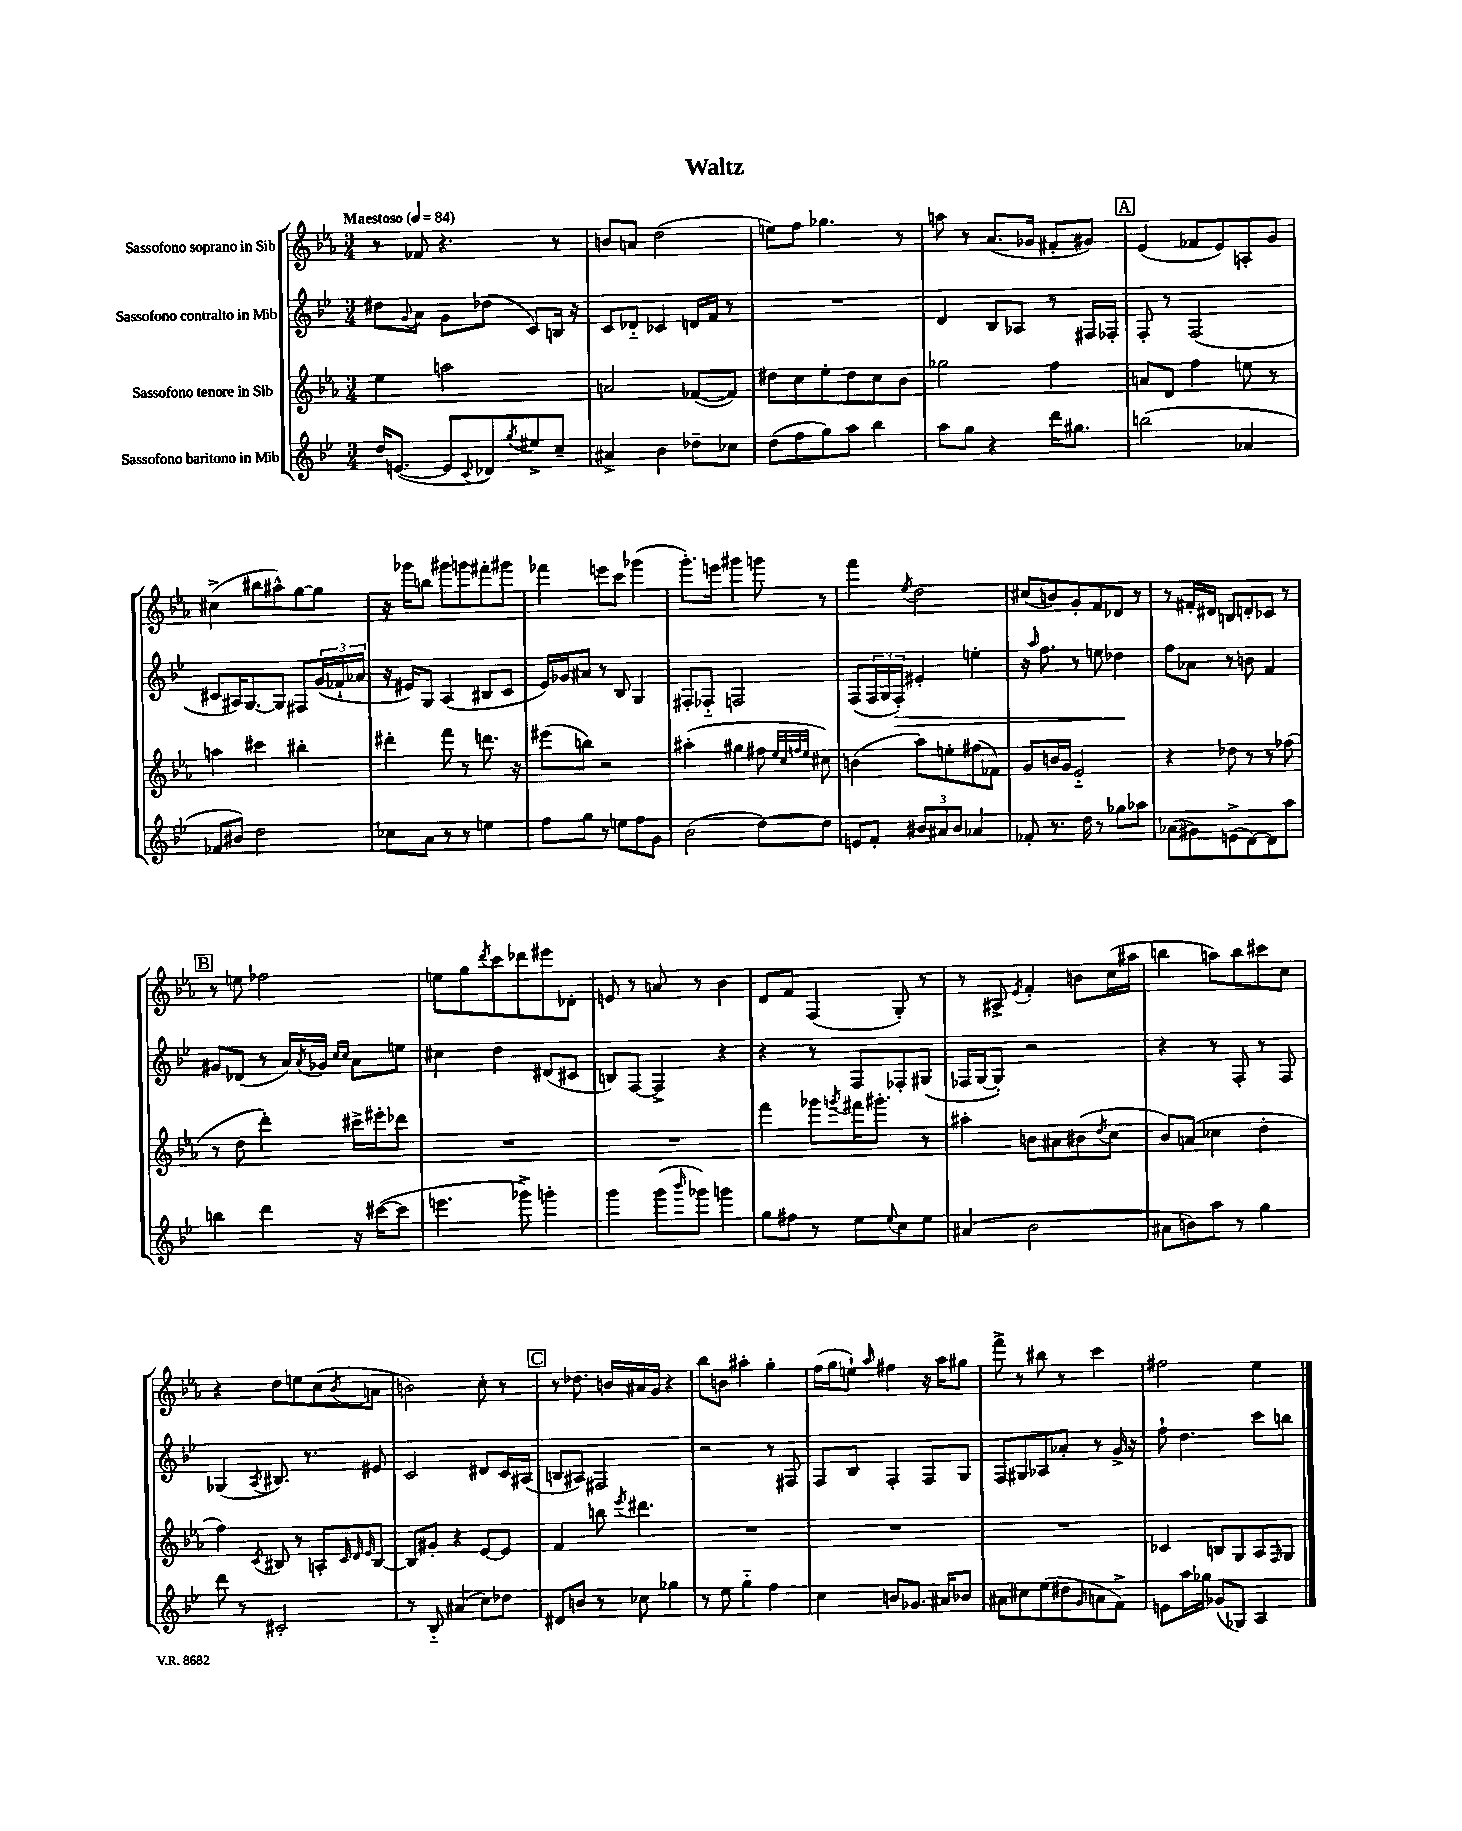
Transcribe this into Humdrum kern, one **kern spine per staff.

**kern	**kern	**kern	**kern
*staff4	*staff3	*staff2	*staff1
*clefG2	*clefG2	*clefG2	*clefG2
*k[b-e-]	*k[b-e-a-]	*k[b-e-]	*k[b-e-a-]
*M3/4	*M3/4	*M3/4	*M3/4
*MM84	*MM84	*MM84	*MM84
16dd	4ee-	8dd#	8r
([8.e	.	.	.
.	.	8qqg	.
.	.	8a	8f-
8e]	2aa	8g	4.r
8qqc	.	.	.
8d-)	.	(8dd-	.
8qgg	.	.	.
8ee#^	.	8c)	.
8cc~	.	16B	8r
.	.	16r	.
=	=	=	=
4a#^	2a	8c	8b
.	.	8d-'~	8a
4b-	.	4c-	(2dd
8dd-~	([8f-	16d	.
.	.	16f	.
8cc-	8f-])	8r	.
=	=	=	=
(8dd	8dd#	2.r	8ee)
8ff	8cc	.	8ff
8gg)	8ee-'	.	4.gg-
8aa	8dd#	.	.
4bb-	8cc	.	.
.	8b-	.	8r
=	=	=	=
8aa	2gg-	4d	8aa
8gg	.	.	8r
4r	.	8B-	(8.a-
.	.	8A-	.
.	.	.	16g-
16ddd	4ff	8r	8f#'
8.gg#	.	.	.
.	.	16F#	8g#)
.	.	16F-'	.
=	=	=	=
(2bb	8a	8F'	(4e-
.	8d	8r	.
.	4ff	(2F	8f-
.	.	.	8e-)
4a-	8ee	.	8A'
.	8r	.	8g
=	=	=	=
8f-	4aa	8c#	(4cc#^
8b#)	.	16A#)	.
.	.	[8.G	.
2dd	4ccc#	.	8bb#
.	.	8G]	8aa#^^)
.	4bb#'	8F#	[8gg
.	.	(24g	8gg]
.	.	24f-`	.
.	.	24a-	.
=	=	=	=
8cc-	4ddd#'	16r	16r
.	.	16e#)	16ggg-
8a	.	8G	8bb
8r	8fff	(4A	8ggg#
8r	8r	.	8ggg
4ee	8.ddd	8B#	8fff#'
.	.	8c	8ggg#
.	16r	.	.
=	=	=	=
8ff	(8eee#	16e-)	4fff-
.	.	16g-	.
8gg	8bb)	8a#	.
8r	2r	8r	8eee
8ee	.	8B-	8ccc
8ff	.	4G	(4ggg-
8g	.	.	.
=	=	=	=
(2b-	(4aa#'	8F#'	8.ggg')
.	.	8F-'~	.
.	.	.	16eee
.	4gg#	2F	4ggg#
[8dd)	8ff#	.	8ggg
.	32qqee-	.	.
.	32qqcc	.	.
.	32qqff	.	.
.	32qqee-	.	.
8dd]	8cc#)	.	8r
=	=	=	=
8e	(4b	(8F	4fff
8f'	.	24F	.
.	.	24G	.
.	.	24F')	.
.	.	.	8qee-
12b#	8aa-)	4e#'	2dd
12a#	.	.	.
.	8ee'	.	.
12b#	.	.	.
4a-	(8ff#	4ee'	.
.	8f-)	.	.
=	=	=	=
8f-'	8g	16r	(8cc#
.	.	16qqaa	.
.	.	8.ff	.
8.r	16b	.	8b)
.	16g	.	.
.	2e-'~	8r	8g'
16dd	.	.	.
8r	.	8ee	8f
8gg-	.	4dd-	8d-
8aa-	.	.	8r
=	=	=	=
(8a-	4r	8ff	8r
8g#)	.	8a-	16f#'
.	.	.	16d#
(8e^	8dd-	8r	8B
[8d)	8r	8b	8d'
8d]	8r	4f	8c-
8aa	(8ff-	.	8r
=	=	=	=
4bb	8r	8g#	8r
.	8dd	(8d-	8ee
4ddd	4ddd')	8r	2ff-
.	.	16a)	.
.	.	8qa	.
.	.	16g-	.
.	.	16qqcc	.
.	.	16qqcc	.
16r	16ccc#^	8a	.
([16ccc#	16eee#'	.	.
8ccc#]	8ddd-	8ee	.
=	=	=	=
4.eee	2.r	4cc#	8ee
.	.	.	8gg
.	.	.	8qddd
.	.	4dd	8ccc
8ggg-^)	.	.	8ddd-
4ggg'	.	(8d#	8eee#
.	.	8c#	8d-'
=	=	=	=
4ggg	2.r	8B)	8e
.	.	[8F	8r
(8ggg	.	4F^]	8a
16qqbbb-	.	.	.
8ggg-)	.	.	8r
4ggg	.	4r	4b-
=	=	=	=
8gg	4fff	4r	8d
8ff#	.	.	8f
8r	8ggg-	8r	(4F
.	8qggg	.	.
8ee-	16fff#	8F	.
.	8.ggg#'	.	.
8qqee-	.	.	.
8cc	.	8F-'	8G')
8ee-	8r	(8G#	8r
=	=	=	=
(4a#	4aa#'	16F-	8r
.	.	[16G	.
.	.	8G'])	8A#^
.	.	.	8qe-
2b-	8b	2r	4f'
.	8a#	.	.
.	(8b#	.	8b
.	8qdd	.	.
.	8cc	.	(16cc
.	.	.	16aa#
=	=	=	=
8a#	8b-)	4r	4bb
8b)	(8a	.	.
8aa	4cc-	8r	8aa)
8r	.	8F'	8bb
4gg	4dd'	8r	8ccc#
.	.	8F	8cc
=	=	=	=
8ddd	4ff)	(4G-	4r
8r	.	.	.
.	8qc	8qA	.
2c#'	8B#	8.B#)	8dd
.	8r	.	8ee
.	.	8.r	.
.	8A'	.	(8cc
.	32qqc	.	.
.	32qqd	.	.
.	32qqe-	.	8qb-
.	[8B#	8e#	8a
=	=	=	=
8r	8B#]	2c	2b)
8B-'~	8g#'	.	.
(4a#	4r	.	.
8cc)	[8e-	8d#	8cc'
8dd-	8e-]	16c	8r
.	.	(16A#	.
=	=	=	=
8d#	4f	8B	8r
8b	.	8A#)	8.dd-
8r	8bb	2F#	.
.	.	.	16b
.	8qeee-	.	.
8cc-	4.ddd#	.	16a#
.	.	.	16g
4gg-	.	.	4r
=	=	=	=
8r	2.r	2r	8bb-
8ee-	.	.	8b
4gg'~	.	.	4aa#'
4ff	.	8r	4gg'
.	.	8F#	.
=	=	=	=
4cc	2.r	8F	(16ff
.	.	.	16gg
.	.	8B-	8ee`)
.	.	.	16qqaa-
8b	.	4F'	4ff#
8.g-	.	.	.
.	.	8F	16r
16a#	.	.	16aa-
8b-	.	8G	8gg#
=	=	=	=
8a#	2.r	8F	8fff^
8cc#	.	8G#	8r
(8ee-	.	8A-	8bb#
8dd#	.	8a-'	8r
16qqg	.	.	.
8a	.	8r	4ccc
8f^)	.	16g^	.
.	.	16r	.
=	=	=	=
8e	4c-	8ff`	2ff#
16aa	.	4.dd	.
16gg-	.	.	.
(8g-	8B	.	.
8G-)	8G	.	.
4A	8A-	8ccc	4ee-
.	16qqF	.	.
.	8G	8bb	.
==	==	==	==
*-	*-	*-	*-
